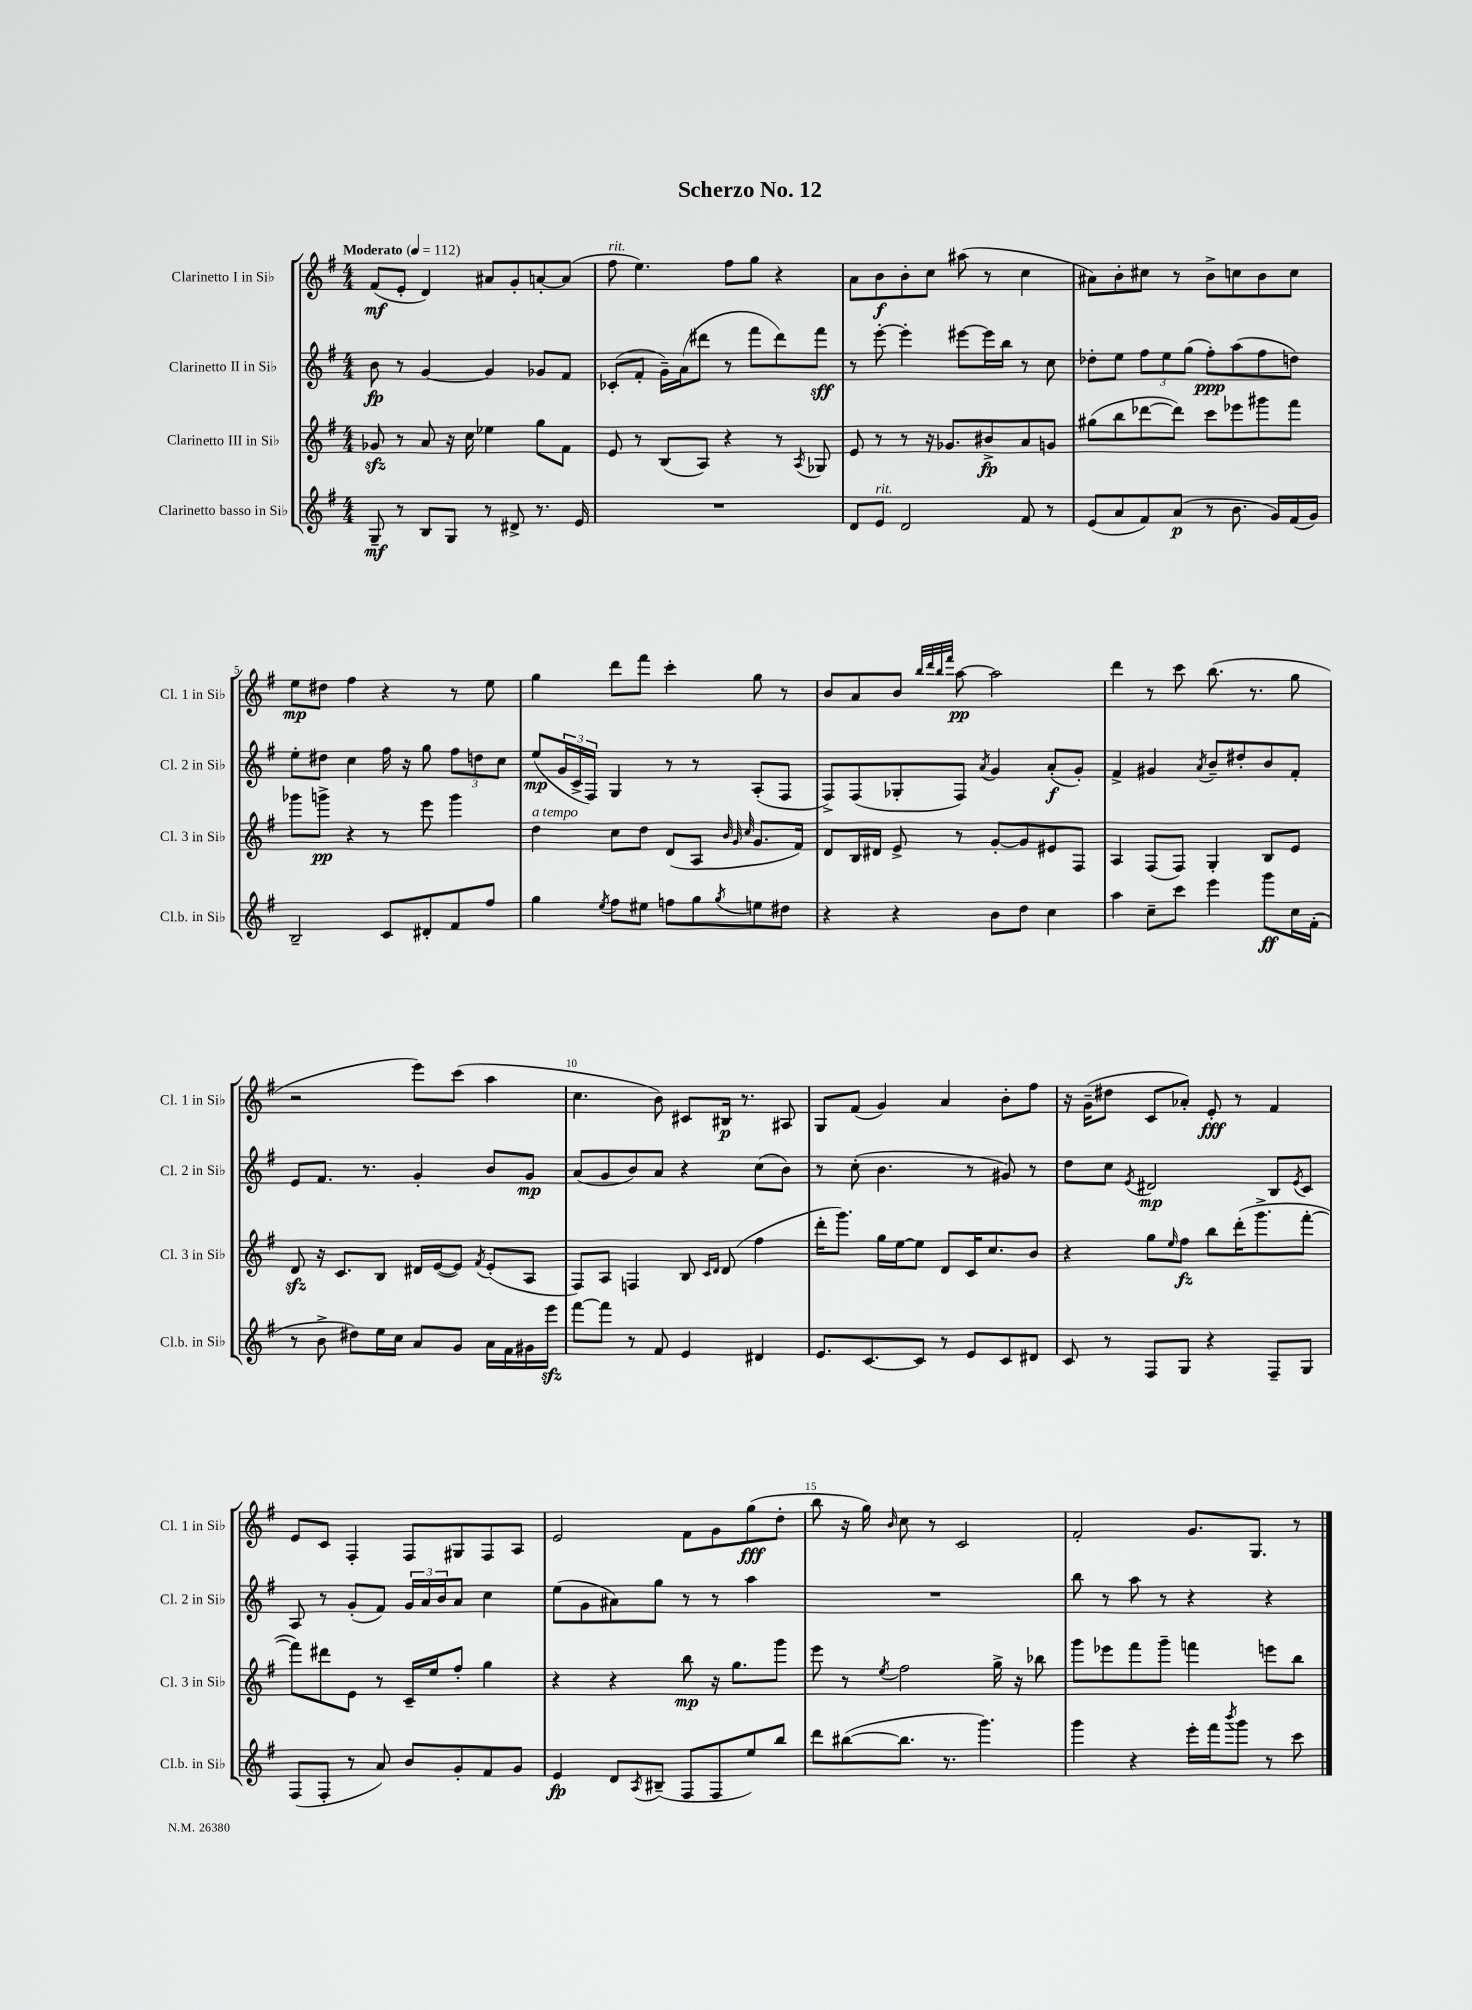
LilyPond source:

\header { title = "Scherzo No. 12" }
<<
\new StaffGroup <<
\new Staff = "s0" \with { instrumentName = "Clarinetto I in Sib" shortInstrumentName = "Cl. 1 in Sib" } {
    \clef treble \key g \major \numericTimeSignature \time 4/4 \tempo "Moderato" 4 = 112
    fis'8\mf( e'8-. d'4) ais'8 g'8-. a'8~-. a'8( |
    fis''8^\markup { \italic "rit." } e''4.) fis''8 g''8 r4 |
    a'8 b'8\f b'8-. c''8 ais''8( r8 c''4 |
    ais'8) b'8-. cis''8 r8 b'8-> c''8 b'8 c''8 |
    e''8\mp dis''8 fis''4 r4 r8 e''8 |
    g''4 d'''8 fis'''8 c'''4-. g''8 r8 |
    b'8 a'8 b'8 \grace { b''32 d'''32 b''32 fis'''32 } a''8~\pp a''2 |
    d'''4 r8 c'''8 b''8.( r8. g''8 |
    r2 e'''8) c'''8( a''4 |
    c''4. b'8) cis'8 bis16\p r8. ais8 |
    g8 fis'8( g'4) a'4 b'8-. fis''8 |
    r16 g'16--( dis''8 c'8 aes'8-.) e'8-.\fff r8 fis'4 |
    e'8 c'8 fis4-. fis8 gis8 fis8 a8 |
    e'2 fis'8 g'8 g''8\fff( d''8-. |
    b''8 r16 g''16) \grace { b'16 } c''8 r8 c'2 |
    fis'2-. g'8. g8. r8 \bar "|." |
}
\new Staff = "s1" \with { instrumentName = "Clarinetto II in Sib" shortInstrumentName = "Cl. 2 in Sib" } {
    \clef treble \key g \major \numericTimeSignature \time 4/4
    b'8\fp r8 g'4~ g'4 ges'8 fis'8 |
    ces'8-.( fis'8-. g'16--) a'16( dis'''8 r8 fis'''8 dis'''8) fis'''8\sff |
    r8 e'''8~-. e'''4-. eis'''8~ eis'''16 b''16 r8 c''8 |
    des''8-. e''8 \tuplet 3/2 { fis''8 e''8 g''8( } fis''8-.\ppp) a''8( fis''8 d''8) |
    e''8-. dis''8 c''4 fis''16 r16 g''8 \tuplet 3/2 { fis''8 d''8 c''8 } |
    e''8\mp( \tuplet 3/2 { g'16 c'16-> fis16) } g4 r8 r8 a8-.( fis8 |
    fis8->) fis8( ges8-. fis8) \acciaccatura { a'8 } g'4 a'8-.\f( g'8-.) |
    fis'4-> gis'4 \acciaccatura { a'8 } b'8-- dis''8-. b'8 fis'8-. |
    e'8 fis'8. r8. g'4-. b'8 g'8\mp |
    a'8( g'8 b'8) a'8 r4 c''8( b'8) |
    r8 c''8-.( b'4. r8 gis'8) r8 |
    d''8 c''8 \acciaccatura { e'8 } dis'2\mp b8 \acciaccatura { e'8 } c'8 |
    a8 r8 g'8-.( fis'8) \tuplet 3/2 { g'16 a'16 b'16 } a'8 c''4 |
    e''8( g'8 ais'8) g''8 r8 r8 a''4 |
    R1 |
    b''8 r8 a''8 r8 r4 r4 \bar "|." |
}
\new Staff = "s2" \with { instrumentName = "Clarinetto III in Sib" shortInstrumentName = "Cl. 3 in Sib" } {
    \clef treble \key g \major \numericTimeSignature \time 4/4
    ges'8\sfz r8 a'8 r16 c''16 ees''4 g''8 fis'8 |
    e'8 r8 b8( a8) r4 r8 \acciaccatura { a8 } ges8 |
    e'8 r8 r8 r16 ges'8. bis'8->\fp a'8 g'8 |
    gis''8( b''8 des'''8~ des'''8) c'''8 ees'''8 gis'''8 fis'''8 |
    ges'''8 g'''8->\pp r4 r8 e'''8 g'''4 |
    d''4^\markup { \italic "a tempo" } c''8 d''8 d'8( a8 \grace { b'32 g'32 c''32 } g'8. fis'16) |
    d'8 b16 dis'16 e'8-> r8 g'8~-. g'8 eis'8 fis8 |
    a4 fis8( fis8) g4-. b8 e'8 |
    d'8\sfz r16 c'8. b8 dis'16 e'16~( e'8) \acciaccatura { fis'8 } e'8-.( a8 |
    fis8) a8 f4 b8 \grace { c'16 d'16 } d'8( fis''4 |
    d'''16-. g'''8.) g''16 e''16~ e''8 d'8 c'16 c''8. b'8 |
    r4 g''8 \grace { e''16 } fis''8\fz b''8 d'''16-.( g'''8.-> fis'''8~-. |
    fis'''8) dis'''8 e'8 r8 c'16-- e''16 fis''8-. g''4 |
    r4 r4 b''8\mp r16 g''8. g'''8 |
    e'''8 r8 \acciaccatura { e''8 } fis''2 g''16-> r16 bes''8 |
    g'''8 ees'''8 fis'''8 g'''8-- f'''4 e'''8 b''8 \bar "|." |
}
\new Staff = "s3" \with { instrumentName = "Clarinetto basso in Sib" shortInstrumentName = "Cl.b. in Sib" } {
    \clef treble \key g \major \numericTimeSignature \time 4/4
    g8--\mf r8 b8 g8 r8 dis'8-> r8. e'16 |
    R1 |
    d'8 e'8^\markup { \italic "rit." } d'2 fis'8 r8 |
    e'8( a'8 fis'8) a'8\p( r8 b'8. g'16) fis'16( g'16) |
    b2-- c'8 dis'8-. fis'8 fis''8 |
    g''4 \acciaccatura { e''8 } fis''8 eis''8 f''8 g''8 \acciaccatura { g''8 } e''8 dis''8 |
    r4 r4 b'8 d''8 c''4 |
    a''4 c''8-- c'''8 e'''4 g'''8\ff c''16 fis'16-.( |
    r8 b'8-> dis''8) e''16 c''16 a'8 g'8 a'16 fis'16 gis'16 e'''16\sfz |
    fis'''8~ fis'''8 r8 fis'8 e'4 dis'4 |
    e'8. c'8.~ c'8 r8 e'8 c'8 dis'8 |
    c'8 r8 fis8 g8 r4 fis8-- g8 |
    fis8( fis8-. r8 a'8) b'8 g'8-. fis'8 g'8 |
    e'4\fp d'8 \acciaccatura { a8 } bis8--( fis8 fis8 e''8) b''8 |
    d'''8 bis''8~( bis''8. r8. g'''4.) |
    g'''4 r4 e'''16-. fis'''16 \acciaccatura { b'''8 } g'''8 r8 c'''8 \bar "|." |
}
>>
>>
\layout { \context { \Score \override BarNumber.break-visibility = ##(#f #t #t) barNumberVisibility = #(every-nth-bar-number-visible 5) } }
